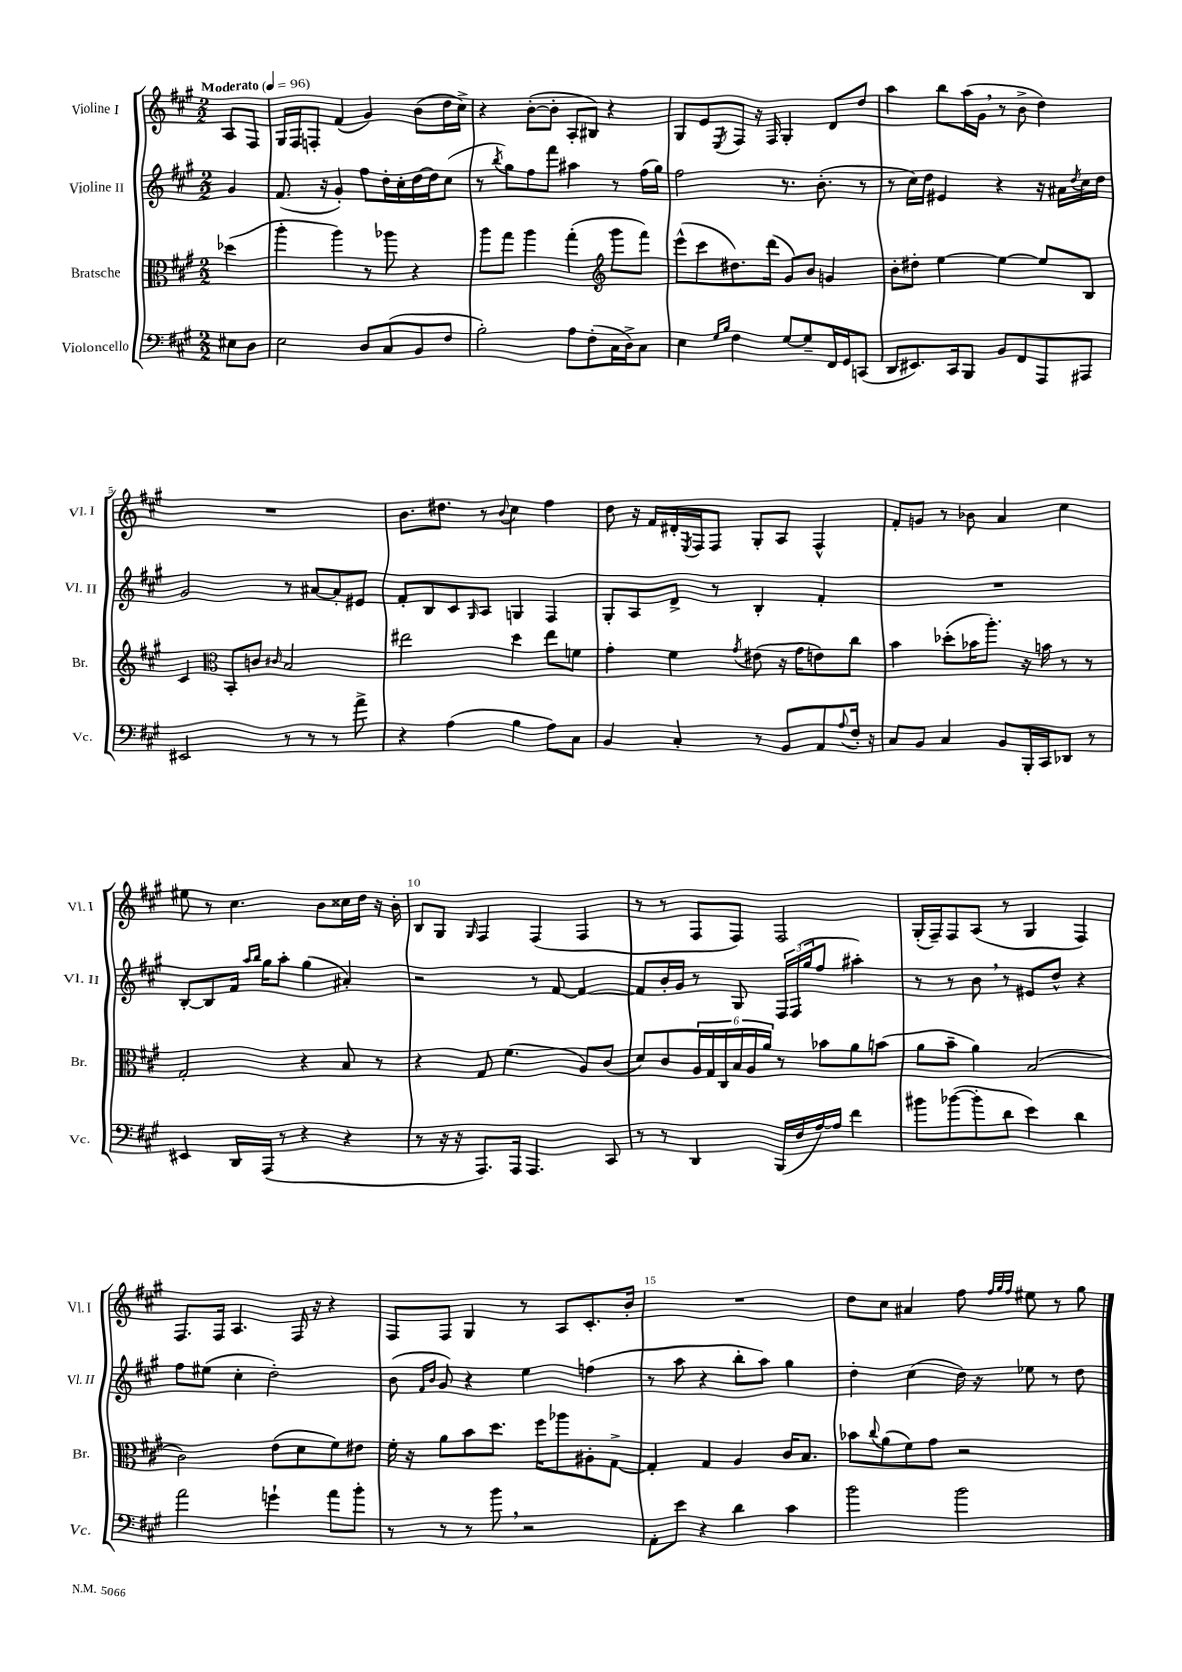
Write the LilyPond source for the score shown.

<<
\new StaffGroup <<
\new Staff = "s0" \with { instrumentName = "Violine I" shortInstrumentName = "Vl. I" } {
    \clef treble \key a \major \numericTimeSignature \time 2/2 \partial 4 \tempo "Moderato" 4 = 96
    a8 fis8 |
    gis16 fis16 f8-. fis'4( gis'4) b'8( d''16 cis''16->) |
    r4 b'8~-.( b'8-. a8-. bis8) r4 |
    gis8 e'8 \acciaccatura { e8 } fis8 r16 fis16 gis4-. d'8 d''8 |
    a''4 b''8 a''16( gis'16 \breathe r8 b'8-> d''4) |
    R1 |
    b'8. dis''8. r8 \appoggiatura { b'8 } cis''4 fis''4 |
    d''8 r16 fis'16 dis'16-. \acciaccatura { e8 } fis16 fis8 gis8-. a8 fis4-^ |
    fis'8-. g'8 r8 bes'8 a'4 cis''4 |
    eis''8 r8 cis''4. b'8 cisis''16 d''16 r16 b'16-. |
    b8 gis8 \grace { gis16 } fis4 fis4( fis4 |
    r8 r8 fis8 fis8) fis2 |
    gis16-.( fis16--) fis8 a8( r8 gis4 fis4) |
    fis8. fis16 a4. fis16 r16 r4 |
    fis8 fis8 gis4 r8 a8 cis'8.-. b'16-. |
    R1 |
    d''8 cis''8 ais'4 fis''8 \grace { fis''32 gis''32 fis''32 } eis''8 r8 gis''8 \bar "|." |
}
\new Staff = "s1" \with { instrumentName = "Violine II" shortInstrumentName = "Vl. II" } {
    \clef treble \key a \major \numericTimeSignature \time 2/2 \partial 4
    gis'4 |
    fis'8.( r16 gis'4-.) fis''8 d''16-. cis''16-. d''16~ d''16 cis''8( |
    r8 \acciaccatura { b''8 } gis''8) fis''8 fis'''8 ais''4 r8 fis''16( gis''16) |
    fis''2 r8. b'8.-.( r8 |
    r8 cis''16) d''16 eis'4 r4 r16 ais'16 \acciaccatura { d''8 } cis''16 d''16 |
    gis'2 r8 ais'8~ ais'8-. eis'8 |
    fis'8-. b8 cis'8 \grace { gis16 } a8 g4 fis4 |
    gis8-. a8 d'8-> r8 b4-. fis'4-. |
    R1 |
    b8~-. b8 fis'16 \grace { a''16 b''16 } gis''16 a''8-. gis''4( ais'4-.) |
    r2 r8 fis'8~ fis'4~ |
    fis'8 b'16-. gis'16 r8 gis8 \tuplet 3/2 { fis16 fis16( gis''16 } fis''8 ais''4-.) |
    r8 r8 b'8 \breathe r8 eis'8 d''8-^ r4 |
    fis''8 eis''8( cis''4-. d''2-.) |
    b'8( \grace { fis'16 b'16 } gis'8) r4 e''4 f''4( |
    r8 a''8 r4 b''8-. a''8) gis''4 |
    d''4-. cis''4( d''16) r16 ees''8 r8 d''8 \bar "|." |
}
\new Staff = "s2" \with { instrumentName = "Bratsche" shortInstrumentName = "Br." } {
    \clef alto \key a \major \numericTimeSignature \time 2/2 \partial 4
    des''4( |
    a''4-. a''4) r8 aes''8 r4 |
    a''8 gis''8 a''4 gis''4-.( \clef treble gis'''8 fis'''8) |
    e'''8-^( cis'''8 dis''8.) d'''16( gis'8) b'8 g'4 |
    b'8-. dis''8-. e''4~ e''4~ e''8 b8 |
    cis'4 \clef alto b,8-. c'8 \grace { cis'16 } b2 |
    eis''2 d''4 eis''8 f'8 |
    gis'4-. fis'4 \acciaccatura { gis'8 } eis'8( r16 gis'16 e'8) cis''8 |
    b'4 des''8-.( bes'16 a''8.-.) r16 b'16 r8 r8 |
    gis2-. r4 b8 r8 |
    r4 gis8 fis'4.( a8) cis'8( |
    d'8) cis'8 \tuplet 6/4 { a16 gis16 cis16 b16 a16 a'16 } r8 bes'8 a'8 b'8( |
    a'8 b'8-- a'4) b2( |
    cis'2) e'8( d'8 fis'8) eis'8 |
    fis'16-. r16 a'8 b'8 d''8. fis''16 aes''8 ais8-. gis8~-> |
    gis4-. gis4 a4 cis'16 b8. |
    bes'8 \appoggiatura { cis''8 } a'8( fis'8) gis'8 r2 \bar "|." |
}
\new Staff = "s3" \with { instrumentName = "Violoncello" shortInstrumentName = "Vc." } {
    \clef bass \key a \major \numericTimeSignature \time 2/2 \partial 4
    eis8 d8 |
    e2 d8 cis8( b,8 fis8 |
    b2-.) a8 fis8-.( cis16 d16->) cis8 |
    e4 \grace { gis16 b16 } fis4 gis8~ gis8-- fis,16 gis,16 c,8( |
    d,8 eis,8.) cis,16 b,,8 b,8 fis,8 a,,8 ais,,8 |
    eis,2 r8 r8 r8 a'8-> |
    r4 a4( b4 a8) cis8 |
    b,4 cis4-. r8 b,8 a,8 \appoggiatura { a8 } fis16-. r16 |
    cis8 b,8 cis4 b,8 b,,16-. cis,16 des,8 r8 |
    eis,4 d,16 a,,16( r8 r4 r4 |
    r8 r16 r16 a,,8.) a,,16 a,,4. cis,8 |
    r8 r8 d,4 b,,16( fis16 a16~) a16 fis'4 |
    bis'8 bes'8~( bes'8-. d'8 e'4) d'4 |
    a'2 g'4-! a'8 b'8-. |
    r8 r8 r8 b'8 \breathe r2 |
    a,8-. e'8 r4 d'4 cis'4 |
    b'2 b'2 \bar "|." |
}
>>
>>
\layout { \context { \Score \override BarNumber.break-visibility = ##(#f #t #t) barNumberVisibility = #(every-nth-bar-number-visible 5) } }
